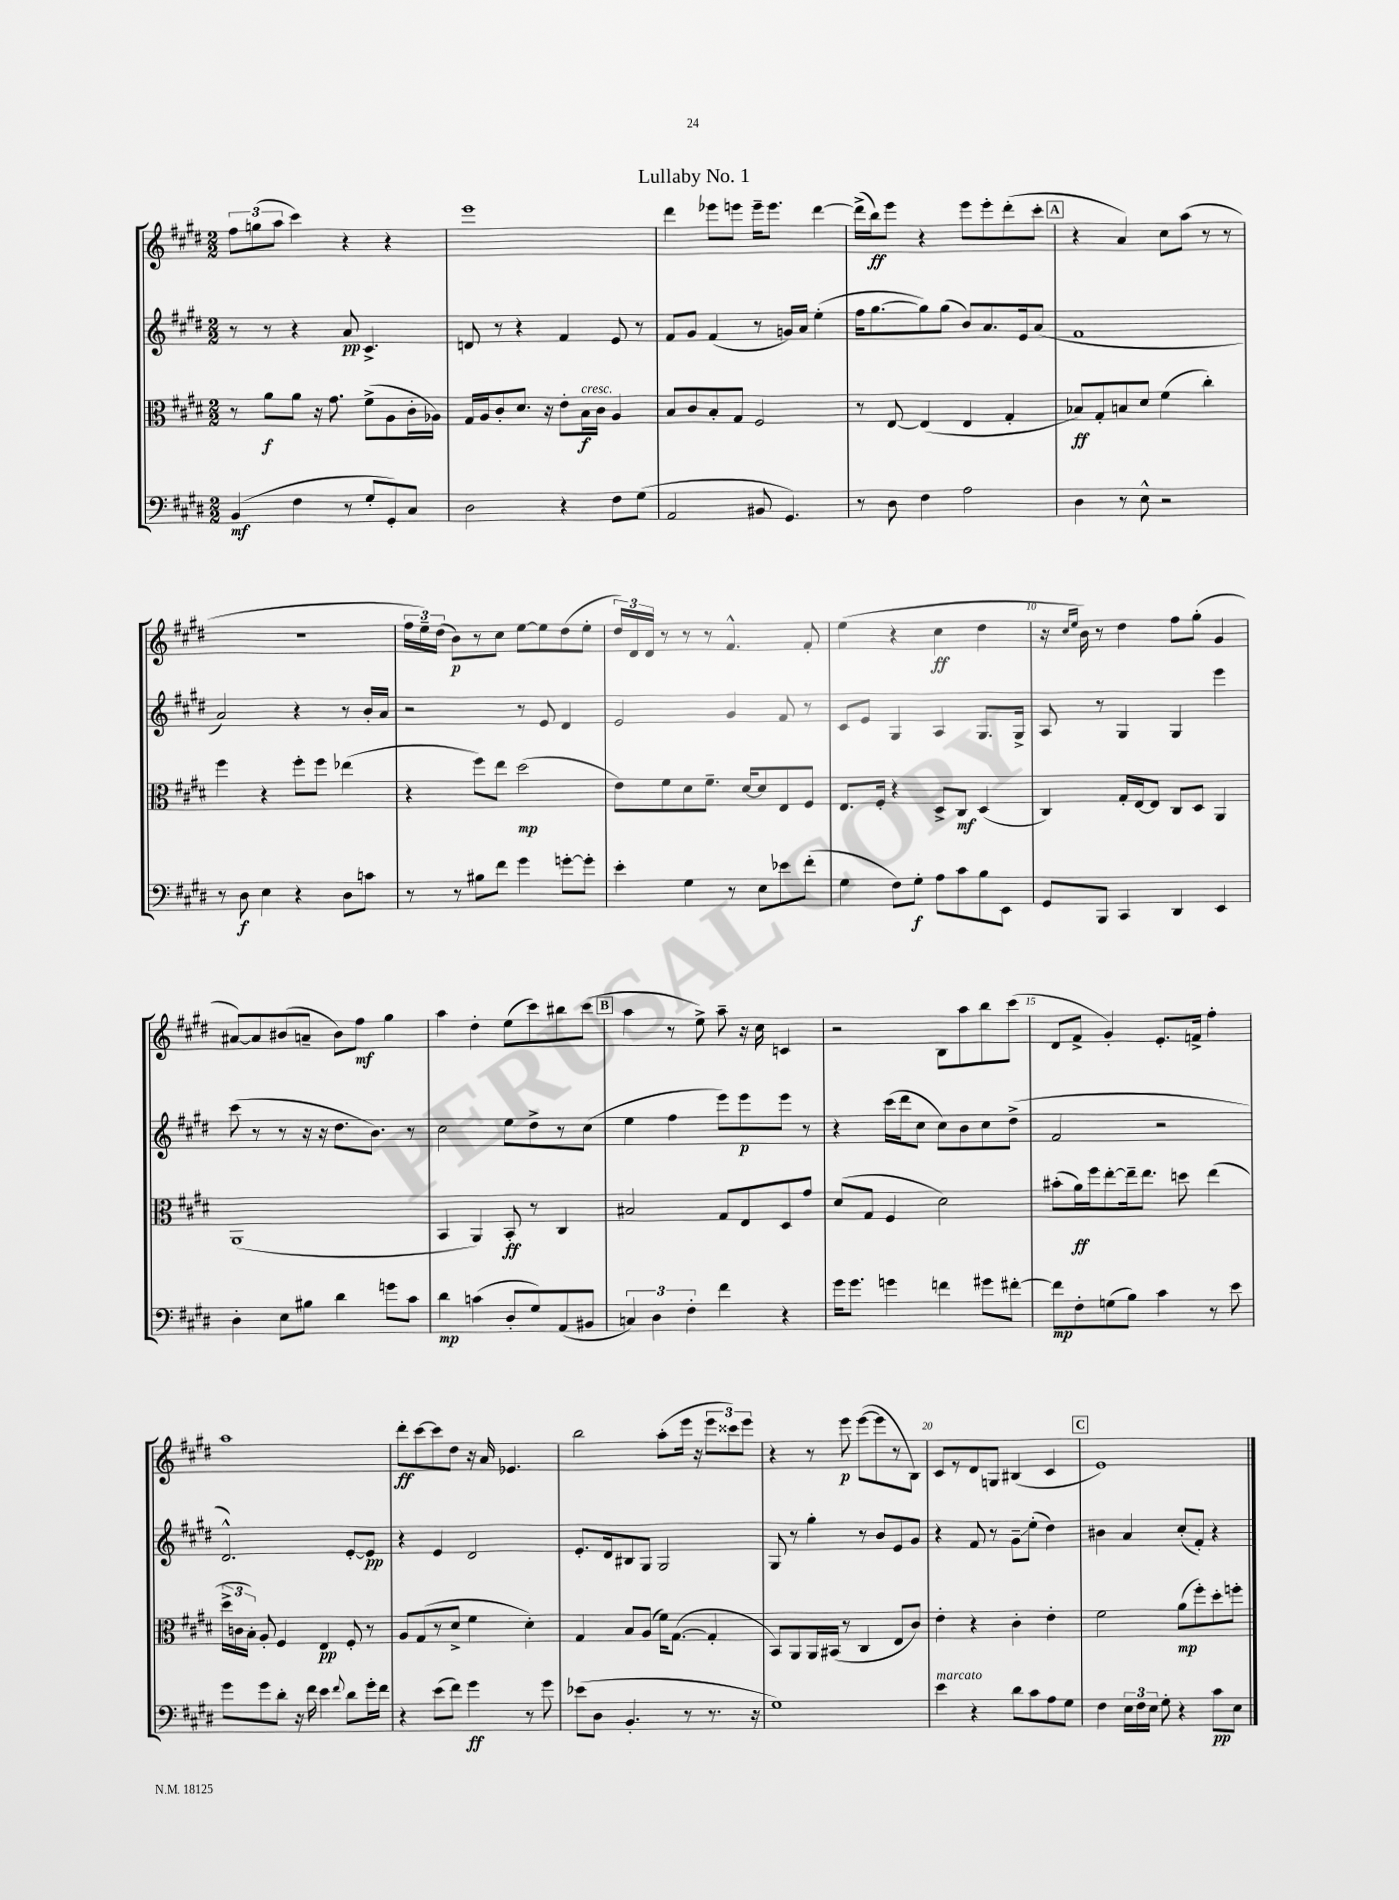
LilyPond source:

\header { title = "Lullaby No. 1" }
<<
\new StaffGroup <<
\new Staff = "s0" {
    \clef treble \key e \major \numericTimeSignature \time 2/2
    \autoBeamOff \tuplet 3/2 { fis''8[ g''8( a''8] } cis'''4) r4 r4 |
    e'''1 |
    dis'''4 ees'''8[ e'''8] e'''16[-- e'''8.] dis'''4~ |
    dis'''16[->( b''16\ff) e'''8] r4 e'''8[ e'''8-. dis'''8-.( cis'''8]-. |
    \mark \markup { \box "A" } r4 a'4) cis''8[ a''8]( r8 r8 |
    R1 |
    \tuplet 3/2 { fis''16[ e''16--) dis''16]( } b'8[\p) r8 cis''8] e''8[~ e''8 dis''8( e''8]-. |
    \tuplet 3/2 { dis''16[) dis'16 dis'16] } r8 r8 r8 fis'4.-^ fis'8-. |
    e''4( r4 cis''4\ff dis''4 |
    r16 \grace { cis''16[ e''16] } b'16) r8 dis''4 fis''8[ gis''8]-.( gis'4 |
    ais'8[~) ais'8 bis'8( a'8]-- bis'8[) fis''8]\mf gis''4 |
    a''4 dis''4-. e''8[( cis'''8) bis''8 cis'''8]( |
    \mark \markup { \box "B" } a''4 r8 e''8->) a''8-- r16 cis''16 c'4 |
    r2 b8[ a''8 b''8 cis'''8]( |
    dis'8[ fis'8]-> gis'4-.) e'8.[-. f'16]-> fis''4-. |
    a''1 |
    dis'''8[-.\ff cis'''8~ cis'''8 dis''8] r16 a'16 ees'4. |
    b''2 a''8[-.( e'''16] r16 \tuplet 3/2 { e'''8[ cisis'''8) e'''8] } |
    r4 r8 e'''8\p e'''8[~( e'''8 r8 b8]) |
    cis'8[ r8 dis'8 g8] bis4( cis'4 |
    \mark \markup { \box "C" } e'1) \bar "|." |
}
\new Staff = "s1" {
    \clef treble \key e \major \numericTimeSignature \time 2/2
    \autoBeamOff r8 r8 r4 a'8\pp cis'4.-> |
    d'8 r8 r4 fis'4 e'8 r8 |
    fis'8[ gis'8] fis'4( r8 g'16[) a'16] e''4-.( |
    fis''16[ gis''8.~ gis''8) gis''8]( b'8[) a'8. e'16 a'8]( |
    \mark \markup { \box "A" } fis'1 |
    a'2) r4 r8 b'16[-. a'16] |
    r2 r8 e'8 dis'4 |
    e'2 gis'4 fis'8 r8 |
    cis'8[ e'8] gis4 a4 gis8.[ gis16]-> |
    a8 r8 gis4 gis4 e'''4 |
    cis'''8( r8 r8 r16 r16 dis''8.[ b'8.]) r8 |
    cis''2 e''8[ dis''8-> r8 cis''8]( |
    \mark \markup { \box "B" } e''4 fis''4 e'''8[) e'''8\p e'''8] r8 |
    r4 cis'''16[( dis'''16 cis''8] cis''8[) b'8 cis''8 dis''8]->( |
    fis'2 r2 |
    dis'2.-^) e'8[~-. e'8]\pp |
    r4 e'4 dis'2 |
    e'8.[-. dis'16 bis8 gis8] gis2 |
    gis8 r8 gis''4-. r8 b'8[ e'8 gis'8] |
    r4 fis'8 r8 gis'8[--\glissando e''8]-.( dis''4) |
    \mark \markup { \box "C" } bis'4 a'4 cis''8[-.( fis'8]-.) r4 \bar "|." |
}
\new Staff = "s2" {
    \clef alto \key e \major \numericTimeSignature \time 2/2
    \autoBeamOff r8 a'8[\f a'8] r16 gis'8. fis'8[->( a8 cis'16-. aes16]) |
    gis16[ a16 cis'8-. dis'8.] r16 e'8[-. b16\f^\markup { \italic "cresc." } cis'16] a4 |
    b8[ cis'8 b8-. gis8] fis2 |
    r8 e8~ e4( e4 gis4-. |
    \mark \markup { \box "A" } bes8[\ff) gis8-. b8 dis'8] fis'4( cis''4-.) |
    fis''4 r4 fis''8[-. fis''8] ees''4( |
    r4 fis''8[) e''8] dis''2\mp( |
    e'8[) fis'8 dis'8 fis'8.]-- dis'16[~ dis'8 e8 fis8] |
    e8.[ fis16]-. r4 dis8[-> cis8]\mf dis4( |
    cis4) gis16[-. e16~ e8] cis8[ dis8] a,4 |
    a,1( |
    b,4 a,4) b,8-.\ff r8 cis4 |
    \mark \markup { \box "B" } bis2 gis8[ e8 dis8 gis'8] |
    dis'8[( gis8] fis4 dis'2) |
    bis'8[-.( a'16\ff) fis''16 e''8~-. e''16-- e''8.] d''8 e''4( |
    \tuplet 3/2 { dis''16[-> c'16 b16]-.) } a8-. fis4 e4\pp fis8-. r8 |
    a8[ gis8( r8 dis'8]-> fis'4 dis'4-.) |
    gis4 b8[ a8]( fis'16[) gis8.]~( gis4-. |
    b,8[) a,8 a,16 bis,16]( r8 cis4 e8[ cis'8]) |
    e'4-. r4 cis'4-. e'4-. |
    \mark \markup { \box "C" } fis'2 a'8[\mp( fis''8-.) dis''8-. f''8]-. \bar "|." |
}
\new Staff = "s3" {
    \clef bass \key e \major \numericTimeSignature \time 2/2
    \autoBeamOff b,4\mf( fis4 r8 gis8[-. gis,8-.) cis8] |
    dis2 r4 fis8[ gis8]( |
    a,2 bis,8 gis,4.) |
    r8 dis8 fis4 a2 |
    \mark \markup { \box "A" } dis4 r8 e8-^ r2 |
    r8 dis8\f e4 r4 dis8[ c'8] |
    r8 r8 bis8[ fis'8] gis'4 g'8[~-. g'8]-. |
    e'4-. gis4 r8 e8[ ees'8 fis'8]-.( |
    gis4 fis8[) gis8]-.\f a8[ cis'8 b8 e,8] |
    gis,8[ b,,8] cis,4 dis,4 e,4 |
    dis4-. e8[ bis8] dis'4 g'8[ cis'8] |
    dis'4\mp c'4( dis8[-. gis8) a,8( bis,8] |
    \mark \markup { \box "B" } \tuplet 3/2 { c4) dis4 fis4-. } fis'4 r4 |
    gis'16[ gis'8.] g'4 f'4 gis'8[ fis'8]~-. |
    fis'8[\mp fis8-. g8( b8]) cis'4 r8 e'8 |
    gis'8[ gis'8 dis'8]-. r16 fis'16 e'4 \appoggiatura { fis'8 } dis'8[ gis'16-. fis'16] |
    r4 e'8[( fis'8]) gis'4\ff r8 gis'8 |
    ees'8[( dis8] b,4.-. r8 r8. r16 |
    gis1) |
    e'4^\markup { \italic "marcato" } r4 dis'8[ cis'8 a8 gis8] |
    \mark \markup { \box "C" } fis4 \tuplet 3/2 { e16[ fis16 e16] } gis8-. r4 cis'8[\pp e8] \bar "|." |
}
>>
>>
\layout { \context { \Score \override BarNumber.break-visibility = ##(#f #t #t) barNumberVisibility = #(every-nth-bar-number-visible 5) } }
